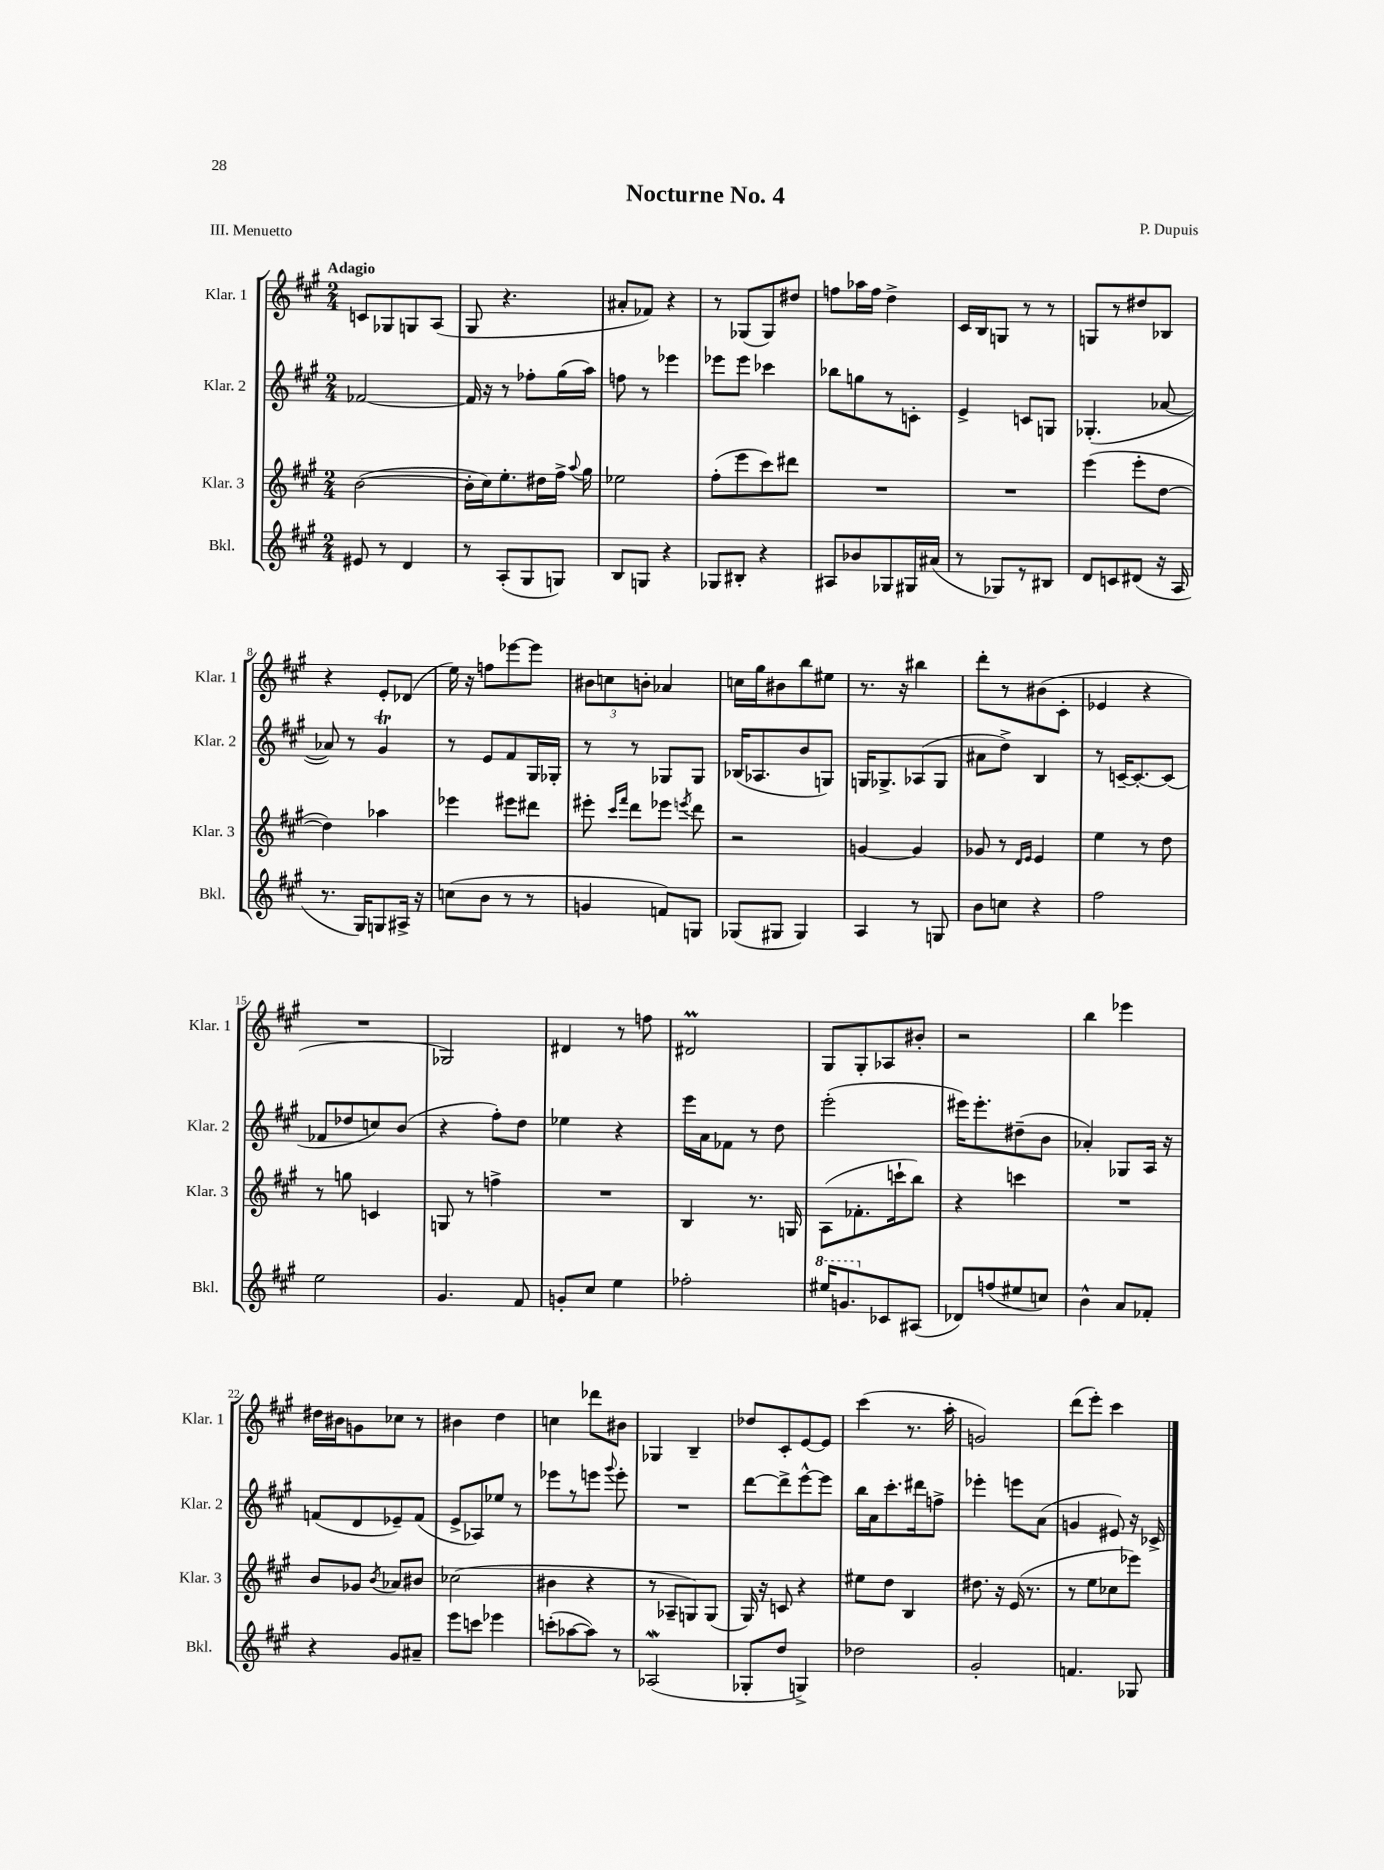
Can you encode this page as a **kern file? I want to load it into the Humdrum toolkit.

**kern	**kern	**kern	**kern
*staff4	*staff3	*staff2	*staff1
*clefG2	*clefG2	*clefG2	*clefG2
*k[f#c#g#]	*k[f#c#g#]	*k[f#c#g#]	*k[f#c#g#]
*M2/4	*M2/4	*M2/4	*M2/4
8e#/	([2b\	[2f-/	8c/L
8r	.	.	8G-/
4d/	.	.	8G/
.	.	.	(8A/J
=	=	=	=
8r	16b'\]LL	16f-/]	8G#/
.	16cc#\J)	16r	.
(8A'/L	8.ee'\	8r	4.r
8G#/	.	8ff-'\L	.
.	16dd#\L	.	.
8G/J)	16ff#^\JJ	(16gg#\L	.
.	8qqaa/	.	.
.	16gg#\	16aa\JJ)	.
=	=	=	=
8B/L	2ee-\	8ff\	8a#'/L
8G/J	.	8r	8f-/J)
4r	.	4eee-\	4r
=	=	=	=
8G-/L	(8ff#'\L	8eee-\L	8r
8B#'/J	8eee\	8eee-\J	(8G-/L
4r	8ccc#\)	4ccc-\	8G-/)
.	8ddd#\J	.	8dd#/J
=	=	=	=
8A#/L	2r	8bb-\L	8ff\L
8b-/	.	8gg\	16aa-\L
.	.	.	16ff\JJ
8G-/	.	8r	4dd^\
16G#/L	.	8c'\J	.
(16a#/JJ	.	.	.
=	=	=	=
8r	2r	4e^/	16c#/LL
.	.	.	16B/J
8G-/L)	.	.	8G/J
8r	.	8c/L	8r
8B#/J	.	8G/J	8r
=	=	=	=
8d/L	(4eee\	(4.G-'/	8G/L
8c/	.	.	8r
(8d#/J	8eee'\L	.	8dd#/
16r	[8dd\J	[8a-/	8B-/J
16A/	.	.	.
=	=	=	=
8.r	4dd\])	8a-/])	4r
.	.	8r	.
16G#/LK)	.	.	.
8G/	4aa-\	4g#/	8e'/L
16A#^/Jk	.	.	(8d-/J
16r	.	.	.
=	=	=	=
(8cc\L	4eee-\	8r	16ee\)
.	.	.	16r
8b\J	.	8e/L	8ff\L
8r	8eee#\L	8f#/	[8eee-\
8r	8ddd#\J	16G#/L	8eee-\]J
.	.	16G-'/JJ	.
=	=	=	=
4g/	8eee#'\	8r	12b#\L
.	.	.	12cc\
.	16qqccc#/LL	.	.
.	16qqfff#/JJ	.	.
.	8ddd\L	8r	.
.	.	.	12b'\J
8f/L)	8eee-\J	8G-/L	4a-/
.	8qeee/	.	.
8G/J	8ddd\	8G-/J	.
=	=	=	=
(8G-/L	2r	(16B-/LK	16cc\LL
.	.	8.A-/	16gg#\J
8G#/J	.	.	8b#\
4G#/)	.	8b/	8bb\
.	.	8G/J)	8ee#\J
=	=	=	=
4A/	[4g/	16G/LK	8.r
.	.	8.G-^/	.
.	.	.	16r
8r	4g/]	(8A-/	4bb#\
8G/	.	8G-/J	.
=	=	=	=
8b\L	8g-/	8a#\L	8ddd'\L
8cc\J	8r	8dd^\J)	8r
.	16qqd/LL	.	.
.	16qqe/JJ	.	.
4r	4e/	4B/	(8b#\
.	.	.	8c#'\J
=	=	=	=
2ff#\	4ee\	8r	4e-/
.	.	[16c~/LK	.
.	.	8.c'/_	.
.	8r	.	4r
.	8dd\	(8c/]J	.
=	=	=	=
2ee\	8r	8f-/L	2r
.	8gg\	8dd-/	.
.	4c/	8cc/)	.
.	.	(8b/J	.
=	=	=	=
4.g#/	8G/	4r	2G-/)
.	8r	.	.
.	4ff^\	8ff#'\L)	.
8f#/	.	8dd\J	.
=	=	=	=
8g'/L	2r	4ee-\	4d#/
8cc#/J	.	.	.
4ee\	.	4r	8r
.	.	.	8ff\
=	=	=	=
2ff-'\	4B/	16eee\LL	2d#/
.	.	16a\J	.
.	.	8f-\J	.
.	8.r	8r	.
.	.	8dd\	.
.	16G/	.	.
=	=	=	=
16eee#/LK	(8A\L	(2eee'\	8G#/L
8.gg/	.	.	.
.	8.f-'\	.	8G#'/
8c-/	.	.	8A-/
.	16ccc`\k	.	.
(8A#/J	8bb\J)	.	8b#'/J
=	=	=	=
8d-/L)	4r	16eee#\LK)	2r
.	.	8.eee#'\	.
(8ff/	.	.	.
8ee#/	4ccc\	(8dd#~\	.
8cc/J)	.	8b\J	.
=	=	=	=
4b^^\	2r	4a-'/)	4bb\
8a/L	.	8G-/L	4eee-\
8f-'/J	.	16A/Jk	.
.	.	16r	.
=	=	=	=
4r	8b/L	(8f/L	16dd#\LL
.	.	.	16b#\J
.	8g-/J	8d/	8g\
.	8qb/	.	.
8g#/L	8a-/L	8e-~/)	8cc-\J
8a#~/J	8b#/J	(8f/J	8r
=	=	=	=
8eee\L	(2cc-\	8e^/L	4b#\
8ccc\J	.	8A-/)	.
4eee-\	.	8ee-/J	4dd\
.	.	8r	.
=	=	=	=
(8ccc'\L	4b#\	8eee-\L	4cc\
[8aa-\	.	8r	.
8aa-\]J)	4r	8eee\J	8ddd-\L
.	.	8qqggg#/	.
8r	.	8eee'\	8b#\J
=	=	=	=
(2A-/	8r	2r	4G-/
.	8A-~/L	.	.
.	8G/)	.	4B~/
.	(8G/J	.	.
=	=	=	=
8G-'/L	16G#/)	[8ddd\L	8dd-/L
.	16r	.	.
8dd/J	8c/	8ddd^\]	8c#'/
4G^/)	4r	[8eee^^\	[8e/
.	.	8eee\]J	8e/]J
=	=	=	=
2dd-\	8ee#\L	16bb\LL	(4ccc#\
.	.	16a\J	.
.	8dd\J	8.ccc#'\	.
.	4B/	.	8.r
.	.	16ddd#\k	.
.	.	8ff^\J	.
.	.	.	16aa'\
=	=	=	=
2g#'/	8.dd#\	4eee-'\	2g/)
.	16r	.	.
.	(16e/	8eee\L	.
.	8.r	.	.
.	.	(8a\J	.
=	=	=	=
4.f/	8r	4g/	(8ddd\L
.	8ee\L	.	8eee'\J)
.	8cc-\	8e#/)	4ccc#\
8G-/	8eee-\J)	16r	.
.	.	16c-^/	.
==	==	==	==
*-	*-	*-	*-
